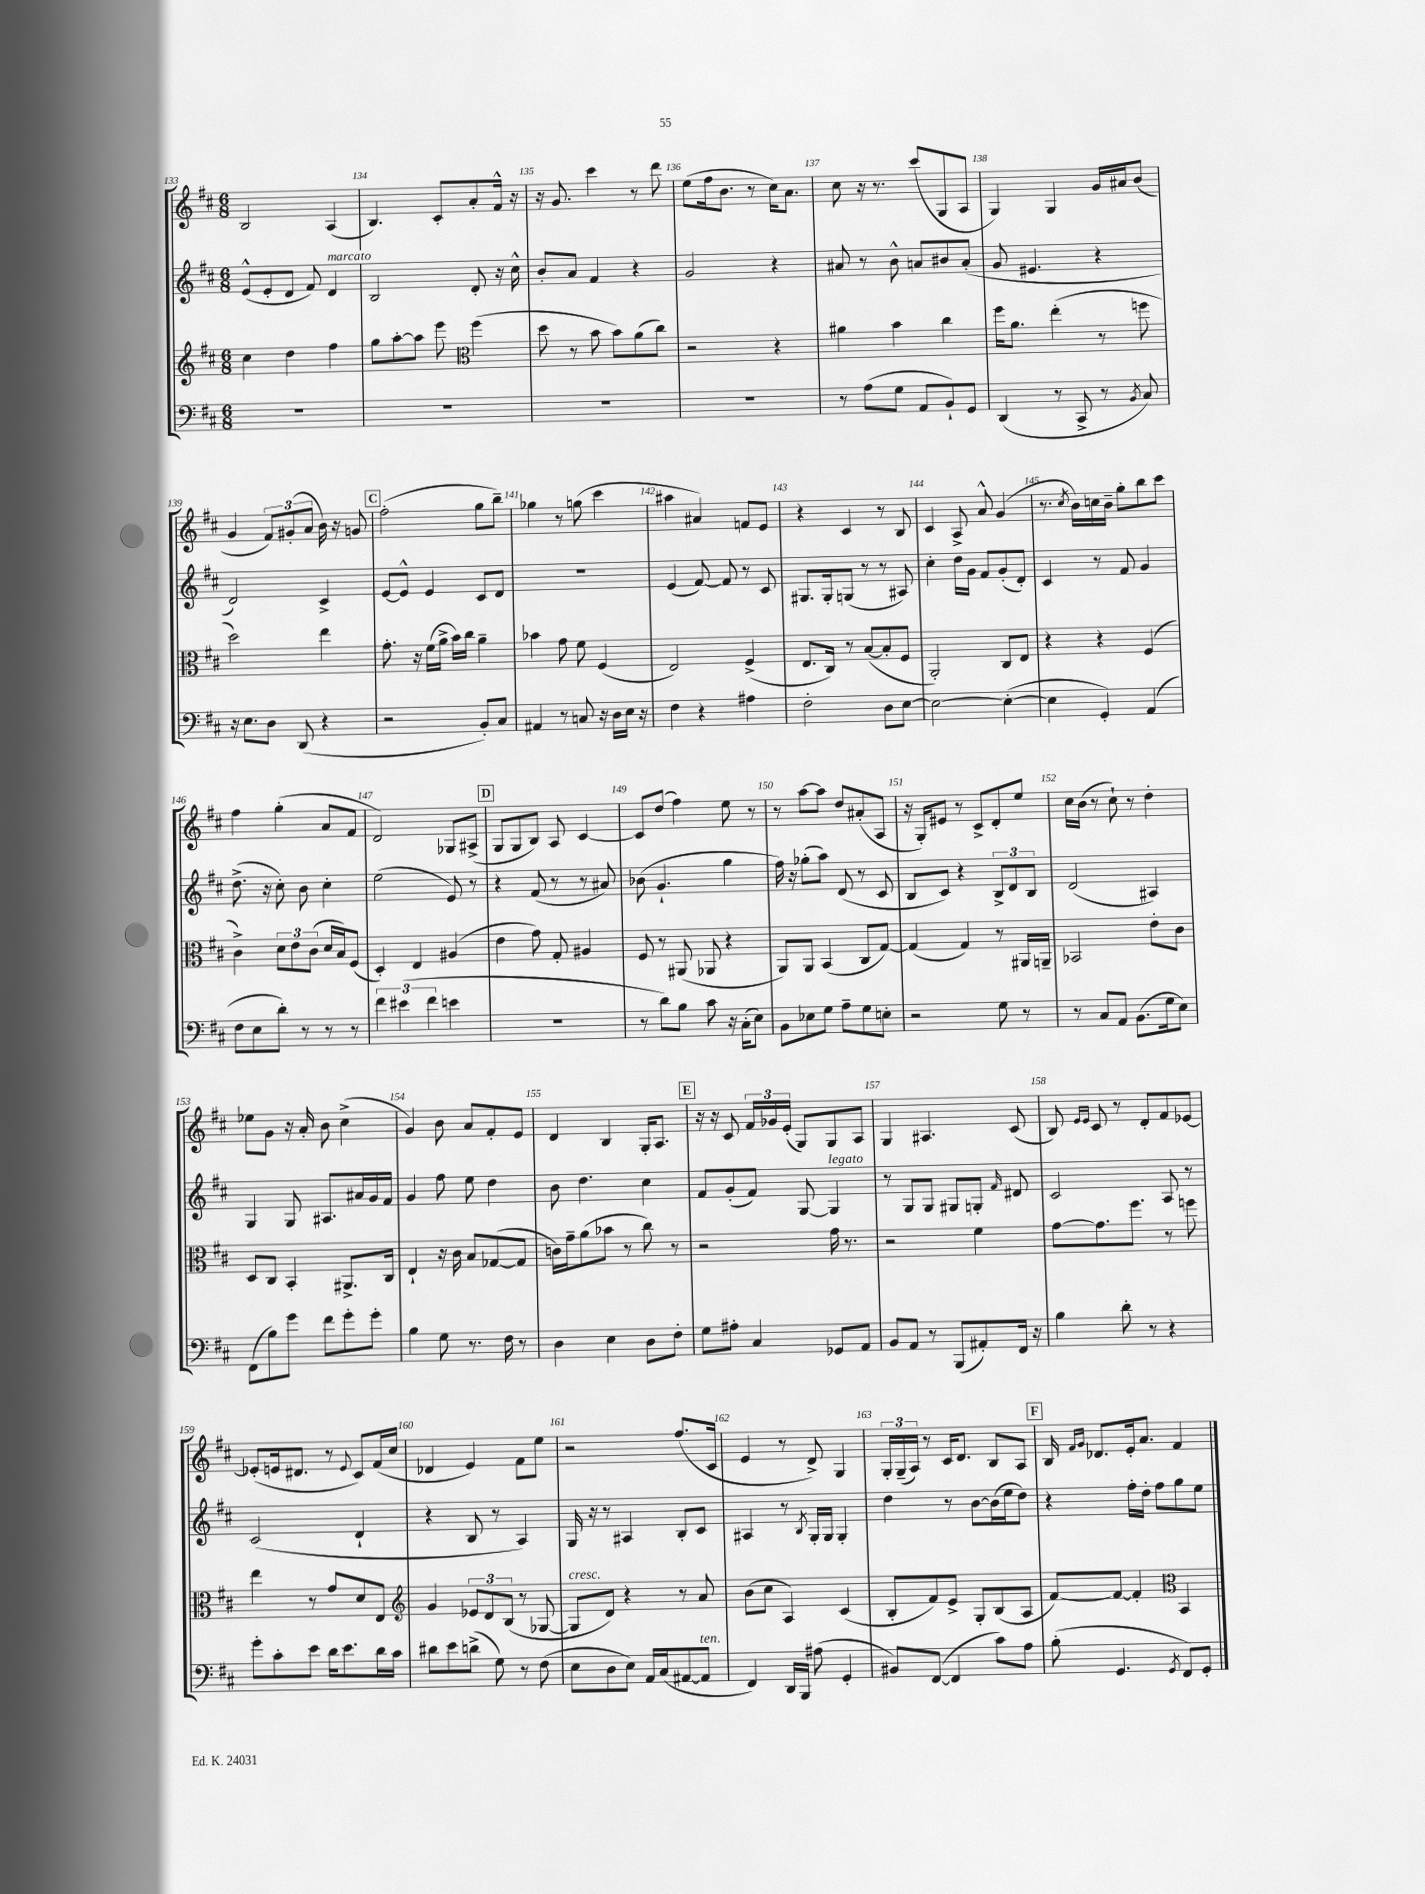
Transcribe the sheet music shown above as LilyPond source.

<<
\new StaffGroup <<
\new Staff = "s0" {
    \clef treble \key d \major \numericTimeSignature \time 6/8
    \autoBeamOff b2 a4( |
    b4.) cis'8[-. a'8-. fis'16]-^ r16 |
    r16 g'8. cis'''4 r8 d'''8 |
    e''8[( fis''16 b'8.] r8 cis''16[) a'8.] |
    cis''8 r16 r8. cis'''8[( g8 a8] |
    g4) g4 g'16[ ais'16 b'8]( |
    g'4 \tuplet 3/2 { fis'8[) gis'8-.( a'8] } b'16) r16 g'8 |
    \mark \markup { \box "C" } fis''2-.( g''8[ b''8]--) |
    ges''4 r8 g''8( cis'''4 |
    ais''4 ais'4) f'8[ e'8] |
    r4 cis'4 r8 b8 |
    cis'4 a8-> a'8-^ g'4( |
    r8. \acciaccatura { cis''8 } b'16[) c''16 b'16]-- g''8[-. b''8 cis'''8] |
    fis''4 g''4-.( a'8[ fis'8] |
    d'2) ges8[ ais8]->( |
    \mark \markup { \box "D" } g8[ g8 b8]) a8 cis'4~ |
    cis'8[ d''8]( fis''4) e''8 r8 |
    r8 a''8[~ a''8] d''8[ ais'8-.( a8] |
    r16 g16[-.) eis'8] r8 cis'8[-> d'8-. e''8] |
    cis''16[ b'16]( r8 cis''8-!) r8 d''4-. |
    ees''8[ g'8] r16 a'16-. b'8 cis''4->( |
    g'4) b'8 a'8[ fis'8-. e'8] |
    d'4 b4 g16[-. a8.] |
    \mark \markup { \box "E" } r16 r16 cis'8 \tuplet 3/2 { fis'16[ ges'16 e'16]-.( } g8[) g8 a8] |
    g4 ais4. cis'8( |
    b8) \grace { e'16[ e'16] } cis'8 r8 d'8[-. fis'8 ees'8]~ |
    ees'8[-.( e'16 dis'8.] r8 \appoggiatura { e'8 } cis'8[) fis'16( cis''16] |
    des'4 e'4) fis'8[ e''8] |
    r2 fis''8.[( cis'16] |
    e'4 r8 d'8->) g4 |
    \tuplet 3/2 { g16[-. g16--( a16]) } r8 cis'16[ d'8.] b8[ a8] |
    \mark \markup { \box "F" } b16 \grace { fis'16[ g'16] } des'8.[ e'16-. a'8.] fis'4 \bar "|." |
}
\new Staff = "s1" {
    \clef treble \key d \major \numericTimeSignature \time 6/8
    \autoBeamOff e'8[-^( e'8-. d'8] fis'8) d'4^\markup { \italic "marcato" } |
    b2 d'8-. r16 cis''16-^ |
    b'8[-. a'8] fis'4 r4 |
    g'2 r4 |
    ais'8 r8 b'8-^ a'8[ bis'8 a'8]-.( |
    g'8 eis'4. r4 |
    d'2) cis'4-> |
    \mark \markup { \box "C" } e'8[~ e'8]-^ e'4 cis'8[ d'8] |
    R2. |
    e'4( fis'8~) fis'8 r8 cis'8 |
    gis8.[ gis16-. g8]( r8 r8 ais8) |
    cis''4-. d''16[ g'16] fis'8[ g'8-.( d'8]-.) |
    cis'4 r8 fis'8 g'4 |
    d''8.->( r16 cis''8-.) b'8 cis''4-. |
    e''2( e'8) r8 |
    \mark \markup { \box "D" } r4 fis'8( r8 r8 ais'8) |
    bes'8( g'4.-! g''4 |
    fis''16) r16 ges''8[-.( a''8]) d'8( r8 cis'8 |
    b8[ cis'8]) r4 \tuplet 3/2 { b8[-> d'8 b8] } |
    d'2( ais4) |
    g4 g8 ais8.[ ais'16 g'16 fis'16] |
    g'4 fis''8 e''8 d''4 |
    b'8 d''4. cis''4 |
    \mark \markup { \box "E" } fis'8[ g'8-.( fis'8]) g8~ g4^\markup { \italic "legato" } |
    r8 g8[ g8] gis8[ g8]-. \grace { fis'16 } dis'8 |
    cis'2 a8 r8 |
    cis'2( d'4-! |
    r4 b8 r8 a4) |
    g16 r16 r8 ais4 b8[-. cis'8] |
    ais4 r8 \acciaccatura { b8 } g16[-. g16] g4-. |
    d''4 r8 b'8[~ b'16( e''16 d''8]) |
    \mark \markup { \box "F" } r4 fis''16[-. d''16]-. fis''8[ g''8 e''8] \bar "|." |
}
\new Staff = "s2" {
    \clef treble \key d \major \numericTimeSignature \time 6/8
    \autoBeamOff cis''4 d''4 fis''4 |
    g''8[ a''8~-. a''8] e'''8 \clef alto fis''4( |
    d''8 r8 b'8 b'8[) a'8( cis''8]) |
    r2 r4 |
    ais'4 b'4 cis''4 |
    fis''16[ a'8.] e''4-.( r8 f''8 |
    d''2) e''4 |
    \mark \markup { \box "C" } g'8.-. r16 fis'16[( a'16]-> b'16[) cis''16] a'4-- |
    bes'4 g'8 fis'8 fis4( |
    e2) fis4->( |
    e8.[ cis16]) r8 b8[~( b8-. fis8] |
    a,2-.) cis8[ e8] |
    r4 r4 fis4( |
    cis'4->) \tuplet 3/2 { d'8[ e'8 cis'8]( } d'16[ b16) fis8]( |
    d4-.) e4 ais4( |
    \mark \markup { \box "D" } e'4 g'8) g8-. ais4 |
    fis8 r8 ais,8( aes,8 r4 |
    a,8[) a,8] b,4( cis8[ g8]~) |
    g4( g4) r8 ais,16[ a,16]-- |
    bes,2 e'8[-. cis'8] |
    d8[ cis8] b,4-. ais,8.[-> cis16] |
    e4-! r16 cis'16 b8[ ges8~( ges8] |
    c'16[) g'16-- a'8( bes'8] r8 cis''8) r8 |
    \mark \markup { \box "E" } r2 g'16 r8. |
    r2 fis'4 |
    g'8[~ g'8. fis''8.] r8 f''8 |
    e''4 r8 g'8[ d'8 e8] |
    \clef treble g'4 \tuplet 3/2 { ees'8[ d'8 b8]( } r8 ges8~ |
    ges8[^\markup { \italic "cresc." } d'8]) r4 r8 a'8 |
    b'8[( cis''8] a4) cis'4( |
    b8[-. fis'8) e'8]-> g8[-. b8( a8] |
    \mark \markup { \box "F" } fis'8[~) fis'8]~ fis'4-. \clef alto b,4 \bar "|." |
}
\new Staff = "s3" {
    \clef bass \key d \major \numericTimeSignature \time 6/8
    \autoBeamOff R2. |
    R2. |
    R2. |
    R2. |
    r8 a8[( g8] a,8[ b,8-!) g,8] |
    d,4( r8 cis,8-> r8 \acciaccatura { b,8 } cis8) |
    r16 e8.[ d8] d,8( r4 |
    \mark \markup { \box "C" } r2 b,8[-.) cis8] |
    ais,4 r8 c8 r16 d16[ e16] r16 |
    fis4 r4 ais4 |
    fis2-. d8[ e8]~ |
    e2~ e4~-.( |
    e4 g,4-.) a,4( |
    fis8[ e8 d'8]-.) r8 r8 r8 |
    \tuplet 3/2 { fis'4 eis'4( fis'4 } e'4 |
    \mark \markup { \box "D" } R2. |
    r8 d'8[) b8] cis'8 r16 cis16[-.( e8]) |
    b,8[ ees8 g8] a8[-- g8 e8]-. |
    r2 g8 r8 |
    r8 cis8[ a,8] b,8.[( g16 e8]) |
    fis,8[( b8) g'8] fis'8[ g'8-. g'8]-. |
    b4 g8 r8. fis16 r8 |
    d4 e4 d8[ fis8]-. |
    \mark \markup { \box "E" } g8[ ais8]-. cis4 ges,8[ a,8] |
    b,8[ a,8] r8 b,,8[( ais,8-.) fis,16] r16 |
    b4 d'8-. r8 r4 |
    g'8[-. cis'8-. e'8] d'16[ e'8. d'16 cis'16] |
    dis'8[ e'8 d'8]->( g8) r8 fis8( |
    e8[ d8 e8]) a,16[ cis16( ais,8~ ais,8]^\markup { \italic "ten." } |
    fis,4) d,16[ b,,16] ais8( g,4-. |
    bis,8[) fis,8]~( fis,4 cis'8[) a8] |
    \mark \markup { \box "F" } b8-.( g,4. \acciaccatura { g,8 } fis,8[) g,8]-. \bar "|." |
}
>>
>>
\layout { \context { \Score currentBarNumber = #133 \override BarNumber.break-visibility = ##(#f #t #t) barNumberVisibility = #all-bar-numbers-visible } }
